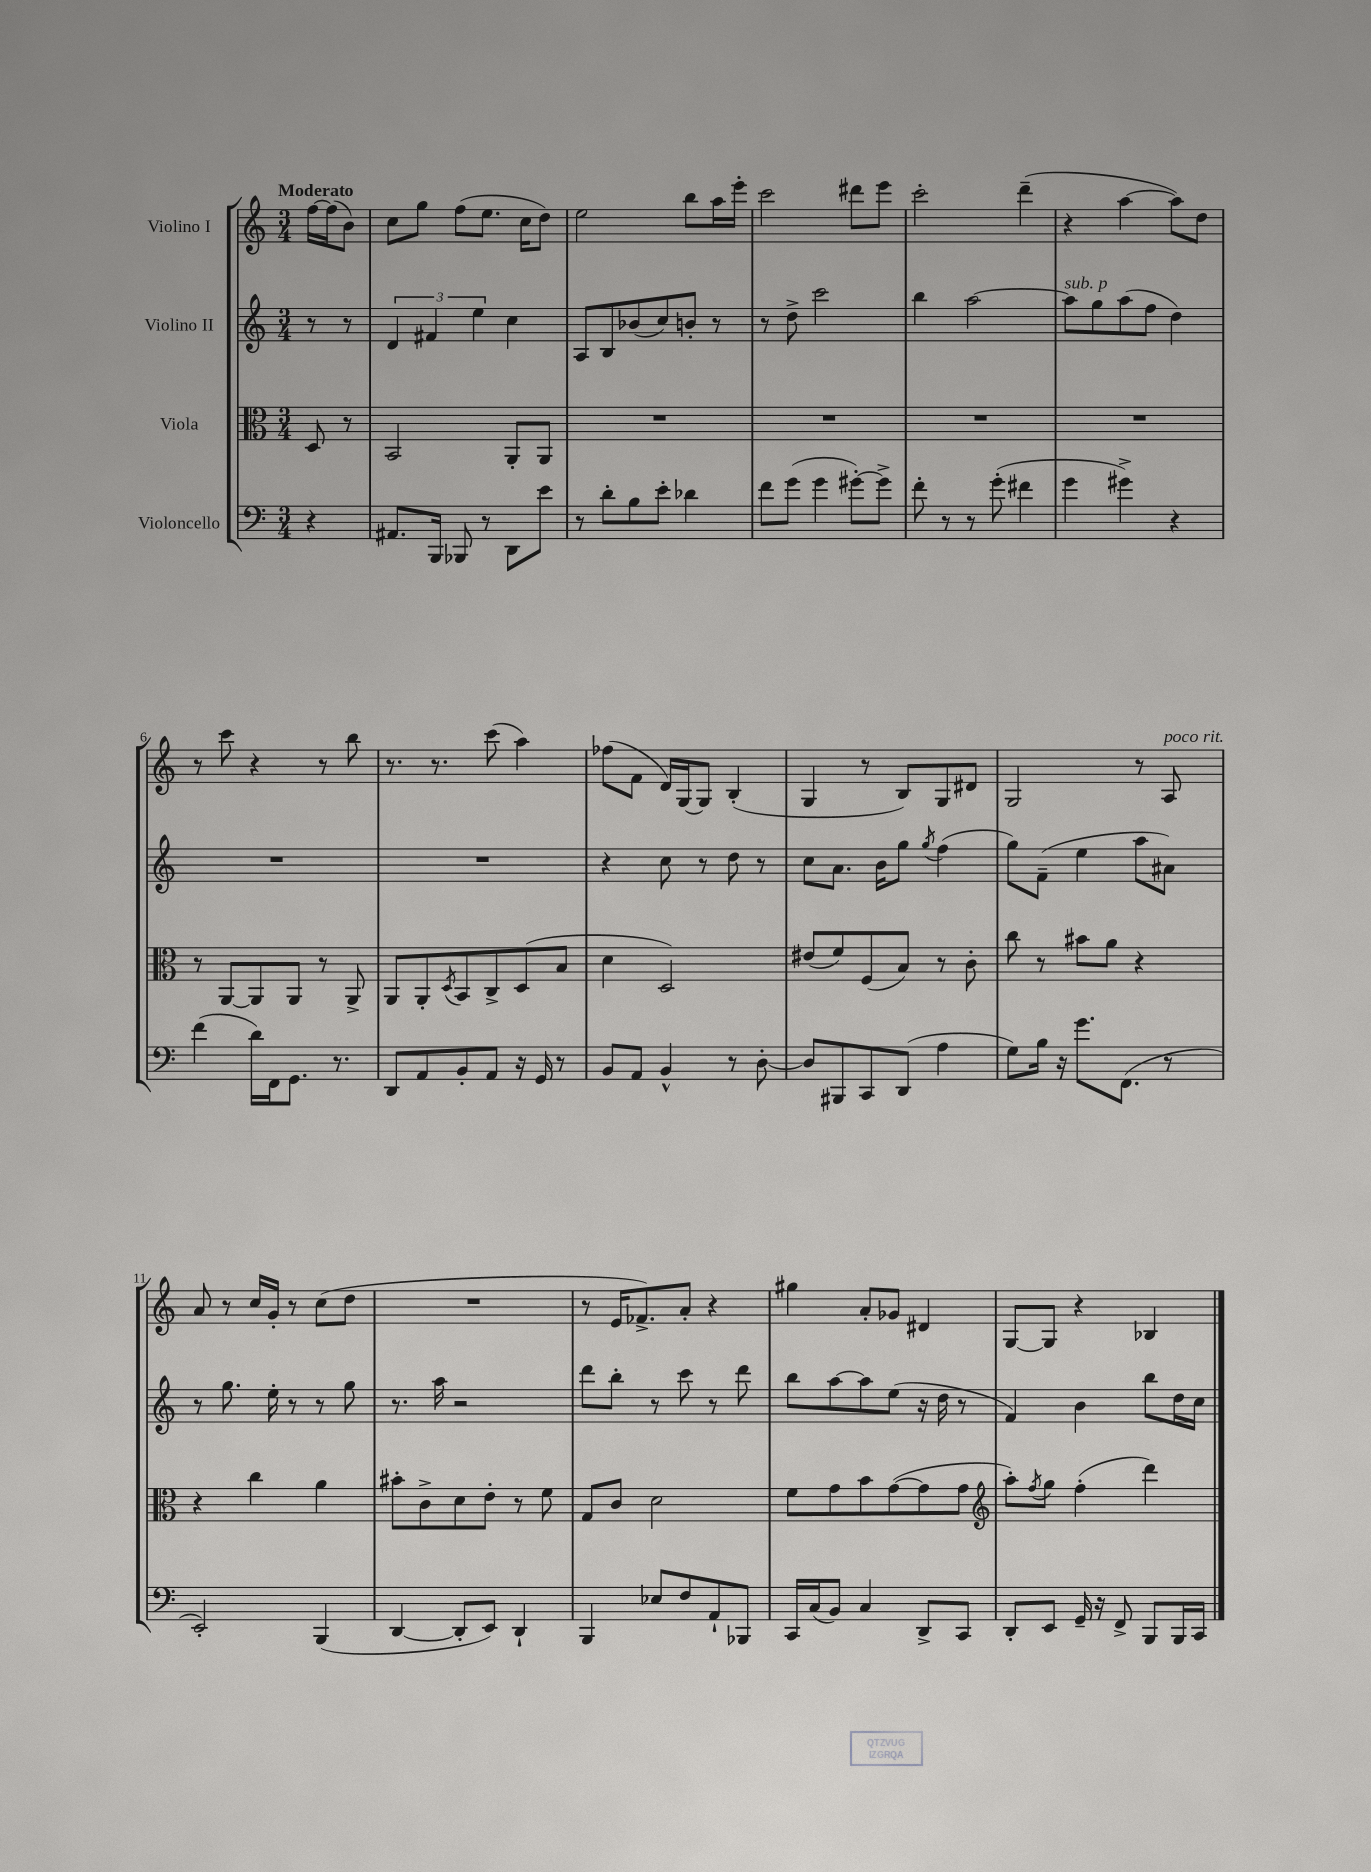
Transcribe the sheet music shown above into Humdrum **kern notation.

**kern	**kern	**kern	**kern
*staff4	*staff3	*staff2	*staff1
*clefF4	*clefC3	*clefG2	*clefG2
*k[]	*k[]	*k[]	*k[]
*M3/4	*M3/4	*M3/4	*M3/4
4r	8D	8r	[16ff
.	.	.	(16ff]
.	8r	8r	8b)
=	=	=	=
8.AA#	2BB	6d	8cc
.	.	.	8gg
.	.	6f#	.
16BBB	.	.	.
8BBB-	.	.	(8ff
.	.	6ee	.
8r	.	.	8.ee
8DD	8AA'	4cc	.
.	.	.	16cc
8e	8AA	.	8dd)
=	=	=	=
8r	2.r	8A	2ee
8d'	.	8B	.
8B	.	(8b-	.
8e'	.	8cc)	.
4d-	.	8b'	8bb
.	.	8r	16aa
.	.	.	16eee'
=	=	=	=
8f	2.r	8r	2ccc
(8g	.	8dd^	.
4g	.	2ccc	.
[8g#')	.	.	8ddd#
8g#^]	.	.	8eee
=	=	=	=
8f'	2.r	4bb	2ccc'
8r	.	.	.
8r	.	[2aa	.
(8g'	.	.	.
4f#	.	.	(4ddd~
=	=	=	=
4g	2.r	8aa]	4r
.	.	8gg	.
4g#^)	.	(8aa	[4aa
.	.	8ff	.
4r	.	4dd)	8aa])
.	.	.	8dd
=	=	=	=
(4f	8r	2.r	8r
.	[8AA	.	8ccc
16d)	8AA]	.	4r
16FF	.	.	.
8.GG	8AA	.	.
.	8r	.	8r
8.r	.	.	.
.	8AA^	.	8bb
=	=	=	=
8DD	8AA	2.r	8.r
8AA	8AA'	.	.
.	.	.	8.r
.	8qD	.	.
8BB'	8BB	.	.
8AA	8C^	.	(8ccc
16r	(8D	.	4aa)
16GG	.	.	.
8r	8B	.	.
=	=	=	=
8BB	4d	4r	(8ff-
8AA	.	.	8f
4BB^^	2D)	8cc	16d)
.	.	.	[16G
.	.	8r	8G]
8r	.	8dd	(4B'
[8D'	.	8r	.
=	=	=	=
8D]	(8e#	8cc	4G
8BBB#	8f)	8.a	.
8CC	(8F	.	8r
.	.	16b	.
(8DD	8B)	8gg	8B)
.	.	8qgg	.
4A	8r	(4ff	8G
.	8c'	.	8d#
=	=	=	=
8G)	8cc	8gg)	2G
16B	8r	(8f~	.
16r	.	.	.
8.g	8b#	4ee	.
.	8a	.	.
(8.FF	.	.	.
.	4r	8aa	8r
8r	.	8a#)	8A
=	=	=	=
2EE')	4r	8r	8a
.	.	8.gg	8r
.	4cc	.	16cc
.	.	16ee'	16g'
.	.	8r	8r
(4BBB	4a	8r	(8cc
.	.	8gg	8dd
=	=	=	=
[4DD	8b#'	8.r	2.r
.	8c^	.	.
.	.	16aa	.
8DD']	8d	2r	.
8EE)	8e'	.	.
4DD`	8r	.	.
.	8f	.	.
=	=	=	=
4BBB	8G	8ddd	8r
.	8c	8bb'	16e
.	.	.	8.f-^)
8E-	2d	8r	.
8F	.	8ccc	8a'
8AA`	.	8r	4r
8BBB-	.	8ddd	.
=	=	=	=
16CC	8f	8bb	4gg#
(16C	.	.	.
8BB)	8g	[8aa	.
4C	8b	8aa]	8a'
.	([8g	(8ee	8g-
8DD^	8g]	16r	4d#
.	.	16dd	.
8CC	8g	8r	.
=	=	=	=
*	*clefG2	*	*
8DD'	8aa')	4f)	[8G
.	8qff	.	.
8EE	8gg	.	8G]
16GG~	(4ff'	4b	4r
16r	.	.	.
8FF^	.	.	.
8BBB	4ddd)	8bb	4B-
16BBB	.	16dd	.
16CC	.	16cc	.
==	==	==	==
*-	*-	*-	*-
